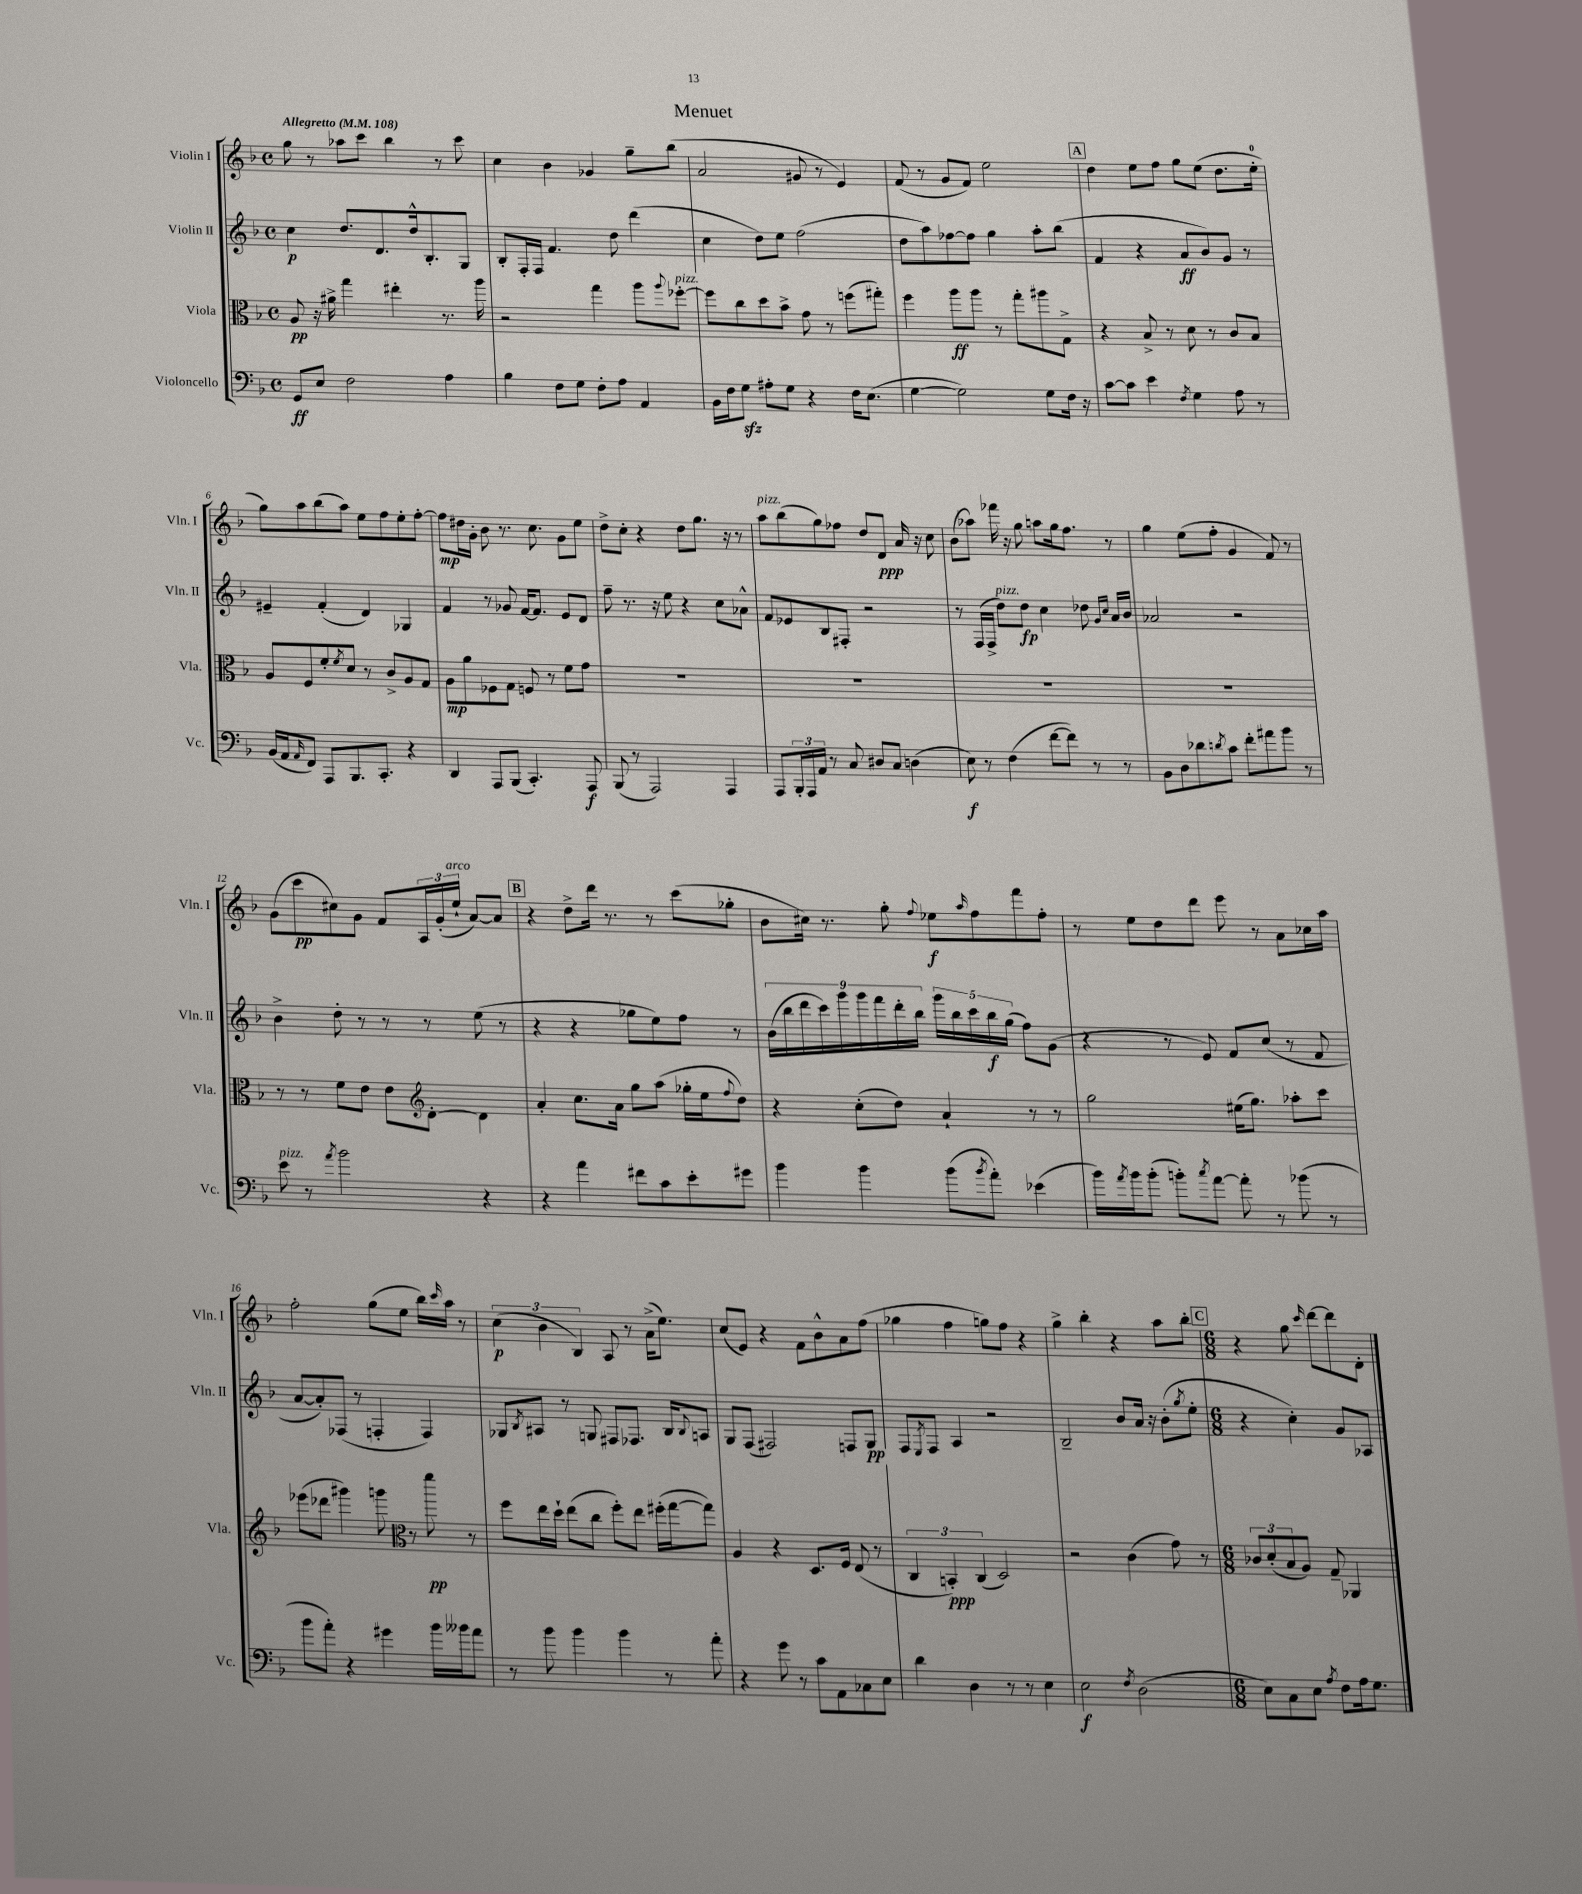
\header { title = "Menuet" }
<<
\new StaffGroup <<
\new Staff = "s0" \with { instrumentName = "Violin I" shortInstrumentName = "Vln. I" } {
    \clef treble \key f \major \defaultTimeSignature \time 4/4 \tempo "Allegretto" 4 = 108
    g''8 r8 aes''8 c'''8 bes''4 r8 c'''8 |
    c''4 bes'4 ges'4 g''8-- bes''8( |
    a'2 gis'8 r8 e'4) |
    f'8( r8 g'8 f'8) e''2 |
    \mark \markup { \box "A" } d''4 e''8 f''8 g''8 e''8( d''8. e''16-0-. |
    g''8) a''8 bes''8( a''8) e''8 f''8 e''8-. f''8~-. |
    f''8\mp dis''16 g'16-. bes'8 r8. c''8. g'8 e''8 |
    d''8-> c''8-. r4 d''8 g''8. r16 r8 |
    a''8^\markup { \italic "pizz." } bes''8( g''8) fes''8 d''8 d'8\ppp a'16 r16 c''8 |
    bes'8( aes''8) fes'''16 r16 g''8 a''8 g''16 f''8. r8 |
    g''4 e''8( f''8-. g'4 f'8) r8 |
    g'8( c'''8\pp cis''8) g'8 f'8 \tuplet 3/2 { a16 g'16-.( e''16-!^\markup { \italic "arco" } } a'8~) a'8 |
    \mark \markup { \box "B" } r4 d''8-> d'''16 r8. r8 c'''8( ges''8-. |
    bes'8 cis''16) r8. g''8-. \appoggiatura { f''8 } ees''8\f \grace { a''16 } f''8 f'''8 f''8-. |
    r8 e''8 d''8 d'''8 e'''8 r8 a'8 ces''16 a''16 |
    f''2-. g''8( e''8 bes''16) \grace { c'''16 } a''16 r8 |
    \tuplet 3/2 { c''4\p( bes'4 bes4) } a8 r8 a'16->( e''8.) |
    c''8( e'8) r4 f'8 bes'8-^ a'8 f''8( |
    ges''4 f''4 g''8) f''8 r4 |
    g''4-> bes''4-. r4 a''8 bes''8-. |
    \mark \markup { \box "C" } \numericTimeSignature \time 6/8 r4 g''8 \grace { c'''16 } d'''8~ d'''8 d'8-. \bar "|." |
}
\new Staff = "s1" \with { instrumentName = "Violin II" shortInstrumentName = "Vln. II" } {
    \clef treble \key f \major \defaultTimeSignature \time 4/4
    c''4\p d''8. d'8. d''16-^ bes8.-. g8 |
    bes8-. f16-. f16 f'4. d''8 d'''4( |
    c''4 d''8) e''8 f''2( |
    d''8 a''8) fes''8~ fes''8 g''4 a''8-. bes''8( |
    \mark \markup { \box "A" } f'4 r4 a'8\ff bes'8) g'8 r8 |
    eis'4-- f'4-.( d'4) ges4 |
    f'4 r8 ges'8 f'16~ f'8. e'8 d'8 |
    f''8-- r8. r16 e''8 r4 c''8 aes'8-^ |
    f'8 ees'8 bes8 fis8-. r2 |
    r8 f16( f16-> d''8^\markup { \italic "pizz." }) d''8\fp c''4 des''8 \grace { g'16 c''16 } a'16 bes'16 |
    aes'2 r2 |
    bes'4-> d''8-. r8 r8 r8 e''8( r8 |
    \mark \markup { \box "B" } r4 r4 ges''8 e''8) f''8 r8 |
    \tuplet 9/8 { bes'16( bes''16 d'''16 c'''16) g'''16 g'''16 f'''16 d'''16-. bes''16 } \tuplet 5/4 { g'''16 bes''16 c'''16 bes''16\f g''16( } f''8) g'8( |
    r4 r8 e'8) f'8 c''8( r8 f'8 |
    a'8~ a'8-.) fes8( r8 f4-. f4) |
    ges8 \acciaccatura { bes8 } ais8 r8 g8 fis8 fes8. bes16 \appoggiatura { bes8 } a8 |
    g8 f8( fis2) f8 g8\pp |
    f8 \acciaccatura { e8 } f8 a4 r2 |
    bes2-- bes'8 a'16 r16 bes'8-.( \acciaccatura { g''8 } e''8-. |
    \mark \markup { \box "C" } \numericTimeSignature \time 6/8 r4 c''4-.) g'8 aes8 \bar "|." |
}
\new Staff = "s2" \with { instrumentName = "Viola" shortInstrumentName = "Vla." } {
    \clef alto \key f \major \defaultTimeSignature \time 4/4
    a8\pp r16 ais'16-> g''4 eis''4-. r8. a''16 |
    r2 g''4 a''8 \appoggiatura { a''8 } fes''8~-.^\markup { \italic "pizz." } |
    fes''8 c''8 d''8 bes'8-> g'8 r8 f''8( gis''8-.) |
    f''4 a''8\ff a''8 r8 g''8-. ais''8 g8-> |
    \mark \markup { \box "A" } r4 bes8-> r8 d'8 r8 c'8 bes8 |
    a8 f8 f'8-. \acciaccatura { f'8 } d'8 r8 c'8-> a8 g8 |
    a8\mp a'8 fes8 g8 f8 r8 f'8 g'8 |
    R1 |
    R1 |
    R1 |
    R1 |
    r8 r8 f'8 e'8 e'8 d'8~-. d'4 |
    \mark \markup { \box "B" } \clef treble a'4-. c''8. a'16 g''8 a''8( ges''16-. e''16 \appoggiatura { f''8 } d''8) |
    r4 c''8-.( d''8) a'4-! r8 r8 |
    g''2 eis''16( g''8.) aes''8-. c'''8 |
    ees'''8( des'''8 gis'''4) g'''8 r8 f'''8\pp r8 |
    \clef alto f''8 e''16 d''16-! e''8( c''8 f''8-.) e''8 fis''16-.( g''16~ g''8) |
    a4 r4 d8. f16 e8( r8 |
    \tuplet 3/2 { c4 b,4-.\ppp) c4( } d2) |
    r2 c'4( g'8) r8 |
    \mark \markup { \box "C" } \numericTimeSignature \time 6/8 \tuplet 3/2 { ces'8 d'8-.( bes8 } a8) g8-- aes,4 \bar "|." |
}
\new Staff = "s3" \with { instrumentName = "Violoncello" shortInstrumentName = "Vc." } {
    \clef bass \key f \major \defaultTimeSignature \time 4/4
    g,8\ff e8 f2 a4 |
    bes4 f8 g8 f8-. a8 a,4 |
    bes,16 f16 g8\sfz ais8-. g8 r4 f16 e8.( |
    g4~ g2) g8 f16 r16 |
    \mark \markup { \box "A" } c'8~ c'8 e'4 \acciaccatura { f8 } g4 a8 r8 |
    bes,16( a,16 \grace { a,16 } f,8) a,,8 bes,,8. c,8.-. r4 |
    d,4 a,,8 bes,,8( c,4.-.) a,,8\f |
    bes,,8( r8 a,,2) a,,4 |
    a,,8 \tuplet 3/2 { bes,,16-. a,,16 a,16 } r8 c8 dis8 c8 d4( |
    e8\f) r8 f4( f'8~ f'8) r8 r8 |
    bes,8 d8 des'8 \acciaccatura { d'8 } c'8 f'8-. ais'8 bes'8 r8 |
    e'8^\markup { \italic "pizz." } r8 \acciaccatura { a'8 } bes'2 r4 |
    \mark \markup { \box "B" } r4 a'4 fis'8 c'8 e'8-. gis'8 |
    bes'4 bes'4 bes'8( \acciaccatura { bes'8 } a'8-.) ees'4( |
    bes'16) \acciaccatura { a'8 } bes'16 bes'8-.( b'8-.) \acciaccatura { c''8 } a'8~ a'8-. r8 bes'8( r8 |
    bes'8 a'8-.) r4 gis'4 bes'16 beses'16 a'8 |
    r8 bes'8 bes'4 bes'4 r8 a'8-. |
    r4 g'8 r8 c'8 a,8 ces8 e8 |
    d'4 d4 r8 r8 e4 |
    e2\f \acciaccatura { f8 } d2( |
    \mark \markup { \box "C" } \numericTimeSignature \time 6/8 e8) c8 e8 \acciaccatura { a8 } f8 a16 g8. \bar "|." |
}
>>
>>
